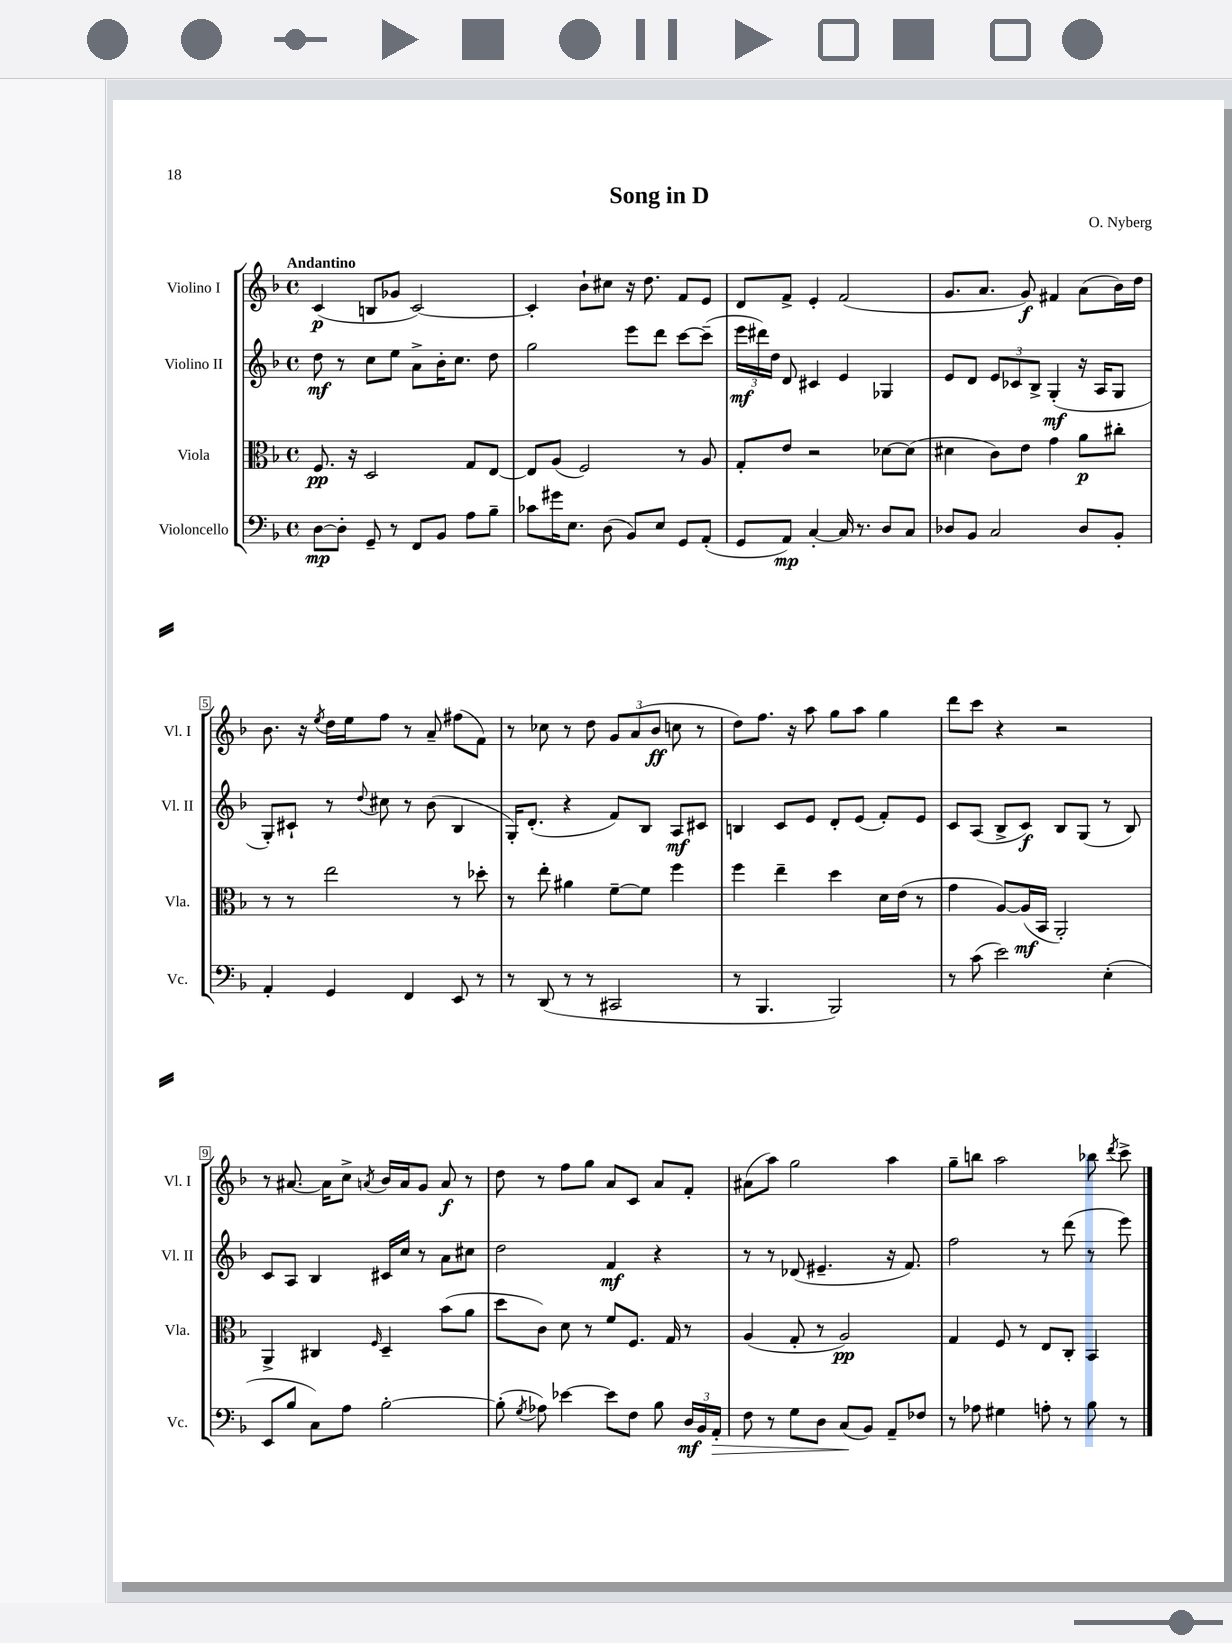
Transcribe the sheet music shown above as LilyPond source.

\header { title = "Song in D" composer = "O. Nyberg" }
<<
\new StaffGroup <<
\new Staff = "s0" \with { instrumentName = "Violino I" shortInstrumentName = "Vl. I" } {
    \clef treble \key f \major \defaultTimeSignature \time 4/4 \tempo "Andantino"
    \autoBeamOff c'4\p( b8[ ges'8] c'2~) |
    c'4-. bes'8[-! cis''8] r16 d''8. f'8[ e'8] |
    d'8[ f'8]-> e'4-. f'2( |
    g'8.[ a'8.] g'8\f) fis'4 a'8[( bes'16) d''16] |
    bes'8. r16 \acciaccatura { e''8 } d''16[ e''16 f''8] r8 a'8-- fis''8[( f'8]) |
    r8 ces''8 r8 d''8 \tuplet 3/2 { g'8[ a'8( bes'8]\ff } c''8 r8 |
    d''8[) f''8.] r16 a''8 g''8[ a''8] g''4 |
    d'''8[ c'''8] r4 r2 |
    r8 ais'8.~ ais'16[ c''8]-> \acciaccatura { a'8 } bes'16[ a'16 g'8] a'8\f r8 |
    d''8 r8 f''8[ g''8] a'8[ c'8] a'8[ f'8]-. |
    ais'8[( a''8]) g''2 a''4 |
    g''8[-- b''8] a''2 bes''8 \acciaccatura { d'''8 } c'''8-> \bar "|." |
}
\new Staff = "s1" \with { instrumentName = "Violino II" shortInstrumentName = "Vl. II" } {
    \clef treble \key f \major \defaultTimeSignature \time 4/4
    \autoBeamOff d''8\mf r8 c''8[ e''8] a'8[-> bes'16-. c''8.] d''8 |
    g''2 e'''8[ d'''8] c'''8[~ c'''8]--( |
    \tuplet 3/2 { e'''16[\mf dis'''16) d''16] } d'8 cis'4 e'4 ges4 |
    e'8[ d'8] \tuplet 3/2 { e'8[ ces'8 bes8]-> } g4-.\mf( r16 a16[ g8] |
    g8[-.) cis'8]-! r8 \appoggiatura { d''8 } cis''8 r8 bes'8( bes4 |
    g16[-.) d'8.]-.( r4 f'8[) bes8] a8[\mf cis'8] |
    b4 c'8[ e'8] d'8[-. e'8]( f'8[-.) e'8] |
    c'8[ a8]( bes8[-> c'8]\f) bes8[ g8]( r8 bes8) |
    c'8[ a8] bes4 cis'16[ c''16] r8 a'8[ cis''8] |
    d''2 f'4\mf r4 |
    r8 r8 des'8( eis'4.-- r16 f'8.) |
    f''2 r8 d'''8( r8 e'''8) \bar "|." |
}
\new Staff = "s2" \with { instrumentName = "Viola" shortInstrumentName = "Vla." } {
    \clef alto \key f \major \defaultTimeSignature \time 4/4
    \autoBeamOff f8.\pp r16 d2 g8[ e8]~ |
    e8[ a8]( f2) r8 a8 |
    g8[-. e'8] r2 des'8[~ des'8]( |
    dis'4 c'8[) e'8] g'4 a'8[\p cis''8]-. |
    r8 r8 e''2 r8 des''8-. |
    r8 e''8-. ais'4 f'8[~-- f'8] f''4 |
    f''4 e''4-- d''4 d'16[ e'16]( r8 |
    g'4 a8[~) a16\mf( bes,16] a,2-.) |
    a,4-> cis4 \grace { f16 } d4-- bes'8[( a'8] |
    d''8[ c'8]) d'8 r8 f'8[ f8.] g16 r8 |
    a4( g8-. r8 a2\pp) |
    g4 f8 r8 e8[ c8]-. bes,4 \bar "|." |
}
\new Staff = "s3" \with { instrumentName = "Violoncello" shortInstrumentName = "Vc." } {
    \clef bass \key f \major \defaultTimeSignature \time 4/4
    \autoBeamOff d8[~\mp d8]-. g,8-- r8 f,8[ bes,8] a8[ bes8]-- |
    ces'8[ gis'16 e8.] d8( bes,8[) e8] g,8[ a,8]-.( |
    g,8[ a,8]\mp) c4~-. c16 r8. d8[ c8] |
    des8[ bes,8] c2 des8[ bes,8]-. |
    a,4-. g,4 f,4 e,8 r8 |
    r8 d,8( r8 r8 cis,2 |
    r8 bes,,4. bes,,2) |
    r8 c'8( e'2) e4-.( |
    e,8[ bes8] c8[) a8] bes2~-. |
    bes8-.( \acciaccatura { g8 } aes8) ees'4~ ees'8[ f8] bes8 \tuplet 3/2 { d16[\mf bes,16 a,16]-.\> } |
    f8 r8 g8[ d8] c8[\!( bes,8]) a,8[-- fes8] |
    r8 aes8 gis4 a8-. r8 bes8 r8 \bar "|." |
}
>>
>>
\layout { \context { \Score \override BarNumber.stencil = #(make-stencil-boxer 0.1 0.3 ly:text-interface::print) } }
